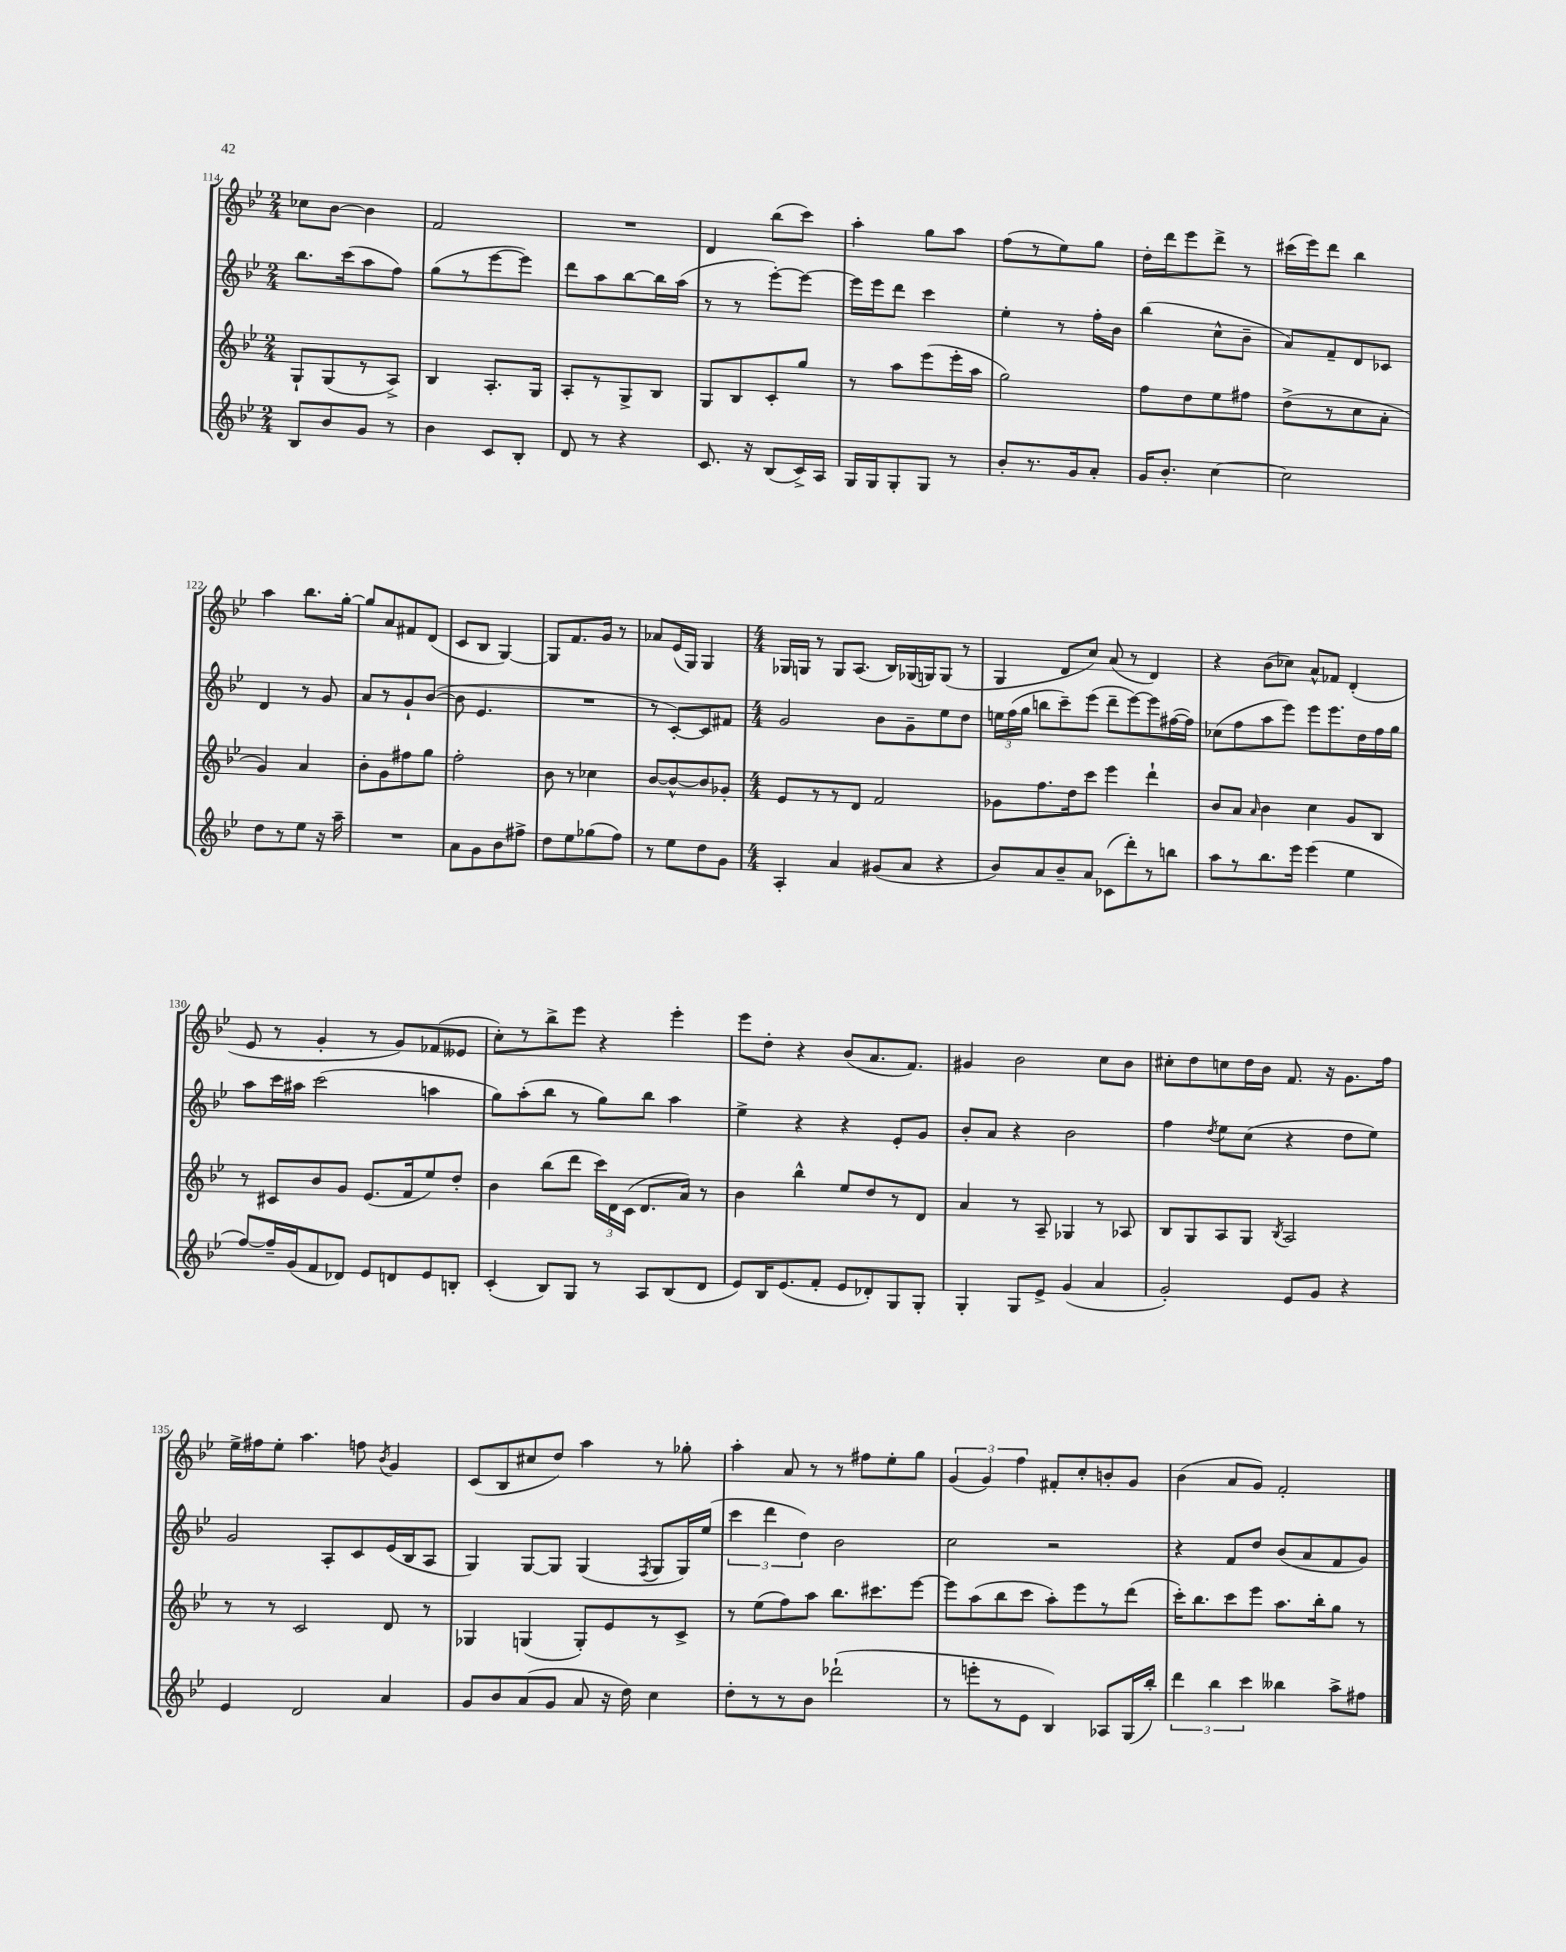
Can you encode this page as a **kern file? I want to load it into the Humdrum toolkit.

**kern	**kern	**kern	**kern
*part4	*part3	*part2	*part1
*staff4	*staff3	*staff2	*staff1
*clefG2	*clefG2	*clefG2	*clefG2
*k[b-e-]	*k[b-e-]	*k[b-e-]	*k[b-e-]
*M2/4	*M2/4	*M2/4	*M2/4
=114	=114	=114	=114
8B-/L	8G`/L	8.bb-\L	8cc-X\L
8b-/	(8G/	.	[8b-\J
.	.	(16ccc\k	.
8g/J	8r	8aa\	4b-\]
8r	8A^/J)	8ff\J)	.
=115	=115	=115	=115
4b-\	4B-/	(8gg\L	2f/
.	.	8r	.
8c/L	8.A'/L	[8eee-\	.
8B-'/J	.	8eee-\J])	.
.	16G/Jk	.	.
=116	=116	=116	=116
8d/	8A'/L	8ddd\L	2r
8r	8r	8aa\	.
4r	8G^/	[8bb-\	.
.	8B-/J	16bb-\L]	.
.	.	(16aa\JJ	.
=117	=117	=117	=117
8.c/	8G/L	8r	4d/
.	8B-/	8r	.
16r	.	.	.
(8B-/L	8c'/	[8eee-'\L)	(8bb-\L
16c^/L)	8gg/J	8eee-\J_	8ccc\J)
16A/JJ	.	.	.
=118	=118	=118	=118
16G/LL	8r	16eee-\LL]	4aa'\
16G/J	.	16eee-\J	.
8G'/	8aa\L	8ddd\J	.
8G/J	(8eee-\	4ccc\	8gg\L
8r	16eee-'\L	.	8aa\J
.	16aa\JJ	.	.
=119	=119	=119	=119
8b-'/L	2gg\)	4ee-'\	(8ff\L
8.r	.	.	8r
.	.	8r	8ee-\)
16g/k	.	.	.
8a'/J	.	16ff'\LL	8gg\J
.	.	16b-\JJ	.
=120	=120	=120	=120
16g/KL	8ff\L	(4bb-\	16dd'\LL
8.b-'/J	.	.	16ddd\J
.	8dd\	.	8eee-\
[4cc\	8ee-\	8cc^^\L	8ddd^\J
.	8ff#X\J	8b-~\J	8r
=121	=121	=121	=121
2cc\]	(8dd^\L	8a/L)	(16ccc#X\LL
.	.	.	16eee-\J)
.	8r	8f~/	8ddd\J
.	8cc\	8d/	4bb-\
.	8a'\J	8c-X/J	.
!!LO:LB:g=z
=122	=122	=122	=122
8dd\L	4g/)	4d/	4aa\
8r	.	.	.
8ee-\J	4a/	8r	8.bb-\L
16r	.	8g/	.
16aa~\	.	.	[16gg'\Jk
=123	=123	=123	=123
2r	8b-'\L	8a/L	8gg/L]
.	8g\	8r	8a/
.	8ff#X\	8g`/	8f#X/
.	8gg\J	([8b-/J	(8d/J
=124	=124	=124	=124
8a\L	2ff'\	8b-\]	8c/L
8g\	.	4.e-/	8B-/J
8b-\	.	.	[4G/)
8ff#X^\J	.	.	.
=125	=125	=125	=125
8dd\L	8b-\	2r	8G/L]
8ee-\	8r	.	8.f/
(8gg-X\	4cc-X\	.	.
.	.	.	16g/Jk
8ff\J)	.	.	8r
=126	=126	=126	=126
8r	[8b-/L	8r	8a-X/L
8ee-\L	8b-^^/_	[8c'/L)	(16e-/L
.	.	.	16G/JJ)
8dd\	8b-/]	8c/]	4G/
8g\J	8g-X'/J	8f#X/J	.
=127	=127	=127	=127
*M4/4	*M4/4	*M4/4	*M4/4
4A'/	8e-/L	2g/	16G-X/LL
.	.	.	16Gn/JJ
.	8r	.	8r
4a/	8r	.	8G/L
.	8d/J	.	(8.A/J
(8g#X/L	2f/	8b-\L	.
.	.	.	16B-/LL)
8a/J	.	8g~\	(16G-X/
.	.	.	16Gn/J)
4r	.	8ee-\	(8G/J
.	.	8dd\J	8r
=128	=128	=128	=128
8b-/L)	8g-X\L	24een\LL	4G/
.	.	(24ff\	.
.	.	24gg\JJ	.
8a/	8.ff\	8bbn\L	.
8b-~/	.	8ccc~\)	8d/L
.	16dd\k	.	.
8a/J	8ccc\J	(8eee-\J	8cc/J)
(8c-X\L	4eee-\	8ddd~\L	(8a/
8ddd'\)	.	[8eee-\)	8r
8r	4ddd`\	8eee-\]	4d/)
8bbn\J	.	([16ff#X\L	.
.	.	16ff#\JJ])	.
=129	=129	=129	=129
8aa\L	8b-/L	(8cc-X\L	4r
8r	8a/J	8ff\	.
.	16qqa/	.	.
8.bb-\	4b-\	8aa\	(8b-\L
.	.	8eee-\J)	8cc-X\J)
16eee-\Jk	.	.	.
(4eee-\	4cc\	8eee-\L	8a^^/L
.	.	8.eee-\	8f-X/J
4ee-\	8g/L	.	(4d'/
.	.	16dd\L	.
.	8B-/J	16ff\	.
.	.	16gg\JJ	.
!!LO:LB:g=z
=130	=130	=130	=130
[8ff/L)	8r	8aa\L	8e-/
16ff~/L]	8c#X/L	16ccc\L	8r
(16g/J	.	16aa#X\JJ	.
8f/	8b-/	(2ccc\	4g'/
8d-X/J)	8g/J	.	.
8e-/L	(8.e-/L	.	8r
8dn/	.	.	8g/L)
.	16f/k	.	.
8e-/	8ee-/)	4aan\	(8f-X/
8Bn'/J	8dd'/J	.	8e--X/J
=131	=131	=131	=131
(4c'/	4b-\	8gg\L)	8cc'\L)
.	.	(8aa'\	8r
8B-/L)	(8bb-\L	8bb-\J	8bb-^\
8G/J	8ddd\J	8r	8eee-\J
8r	24ccc\LL)	8gg\L)	4r
.	24d\	.	.
.	(24c\JJ	.	.
8A/L	8.d/L	8bb-\J	.
(8B-/	.	4aa\	4eee-'\
.	16a/Jk)	.	.
8d/J	8r	.	.
=132	=132	=132	=132
8e-/L)	4b-\	4ee-^\	8eee-\L
16B-/K	.	.	8dd'\J
(8.e-/	.	.	.
.	4bb-^^\	4r	4r
8f'/J	.	.	.
8e-/L	8ee-/L	4r	(8b-/L
8d-X'/)	8dd/	.	8.a/
8G/	8r	8e-'/L	.
.	.	.	8.f/J)
8G'/J	8d/J	8g/J	.
=133	=133	=133	=133
4G'/	4a/	8b-'/L	4g#X/
.	.	8a/J	.
8G/L	8r	4r	2b-\
8e-^/J	8A~/	.	.
(4g/	4G-X/	2b-\	.
4a/	8r	.	8cc\L
.	8A-X/	.	8b-\J
=134	=134	=134	=134
2g'/)	8B-/L	4ff\	8cc#X'\L
.	8G/	.	8dd\
.	.	8qdd/	.
.	8A/	8ee-\L	8ccn\
.	8G/J	(8cc\J	16dd\L
.	.	.	16b-\JJ
.	8qB-/	.	.
8e-/L	2A/	4r	8.f/
8g/J	.	.	.
.	.	.	16r
4r	.	8dd\L	8.g\L
.	.	8ee-\J)	.
.	.	.	16ff\Jk
!!LO:LB:g=z
=135	=135	=135	=135
4e-/	8r	2g/	16ee-^\LL
.	.	.	16ff#X\J
.	8r	.	8ee-'\J
2d/	2c/	.	4.aa\
.	.	8A'/L	.
.	.	8c/	8ffn\
.	.	.	8qb-/
4a/	8d/	(16e-/L	4g/
.	.	16B-/J	.
.	8r	8A/J	.
=136	=136	=136	=136
8g/L	4G-X/	4G/)	(8c/L
8b-/	.	.	8B-/
(8a/	(4Gn/	[8G/L	8cc#X/
8g/J	.	8G/J]	8dd/J)
8a/	8G'/L)	(4G/	4aa\
16r	8e-/	.	.
16dd\)	.	.	.
.	.	8qF/	.
4cc\	8r	8G/L	8r
.	8c^/J	16G/L)	8gg-X'\
.	.	(16ee-/JJ	.
=137	=137	=137	=137
8dd'\L	8r	6ccc\	4aa'\
8r	(8ee-\L	.	.
.	.	6ddd\	.
8r	8ff\)	.	8a/
.	.	6dd\)	.
8b-\J	8aa\J	.	8r
(2ddd-X`\	8.bb-\L	2b-\	8r
.	.	.	8ff#X\L
.	8.ccc#X\	.	.
.	.	.	8ee-'\
.	[8eee-\J	.	8gg\J
=138	=138	=138	=138
8r	8eee-\L]	2cc\	(6g/
8eeen'\L	(8aa\	.	.
.	.	.	6g/)
8r	8bb-\	.	.
.	.	.	6ff\
8e-\J	8ccc\J	.	.
4B-/)	8aa'\L)	2r	8f#X'/L
.	8eee-\	.	8cc'/
8A-X/L	8r	.	8bn'/
(16G/L	(8ddd\J	.	8g/J
16bb-'/JJ)	.	.	.
=139	=139	=139	=139
6ddd\	16ccc'\KL)	4r	(4b-\
.	8.bb-\	.	.
6bb-\	.	.	.
.	8ccc\	8f/L	8a/L
6ccc\	.	.	.
.	8eee-\J	8dd/J	8g/J)
4bb--X\	8.aa\L	(8b-/L	2f'/
.	.	8a/	.
.	16bb-'\k	.	.
8aa^\L	8gg\J	8f/	.
8ff#X\J	8r	8g/J)	.
==	==	==	==
*-	*-	*-	*-
